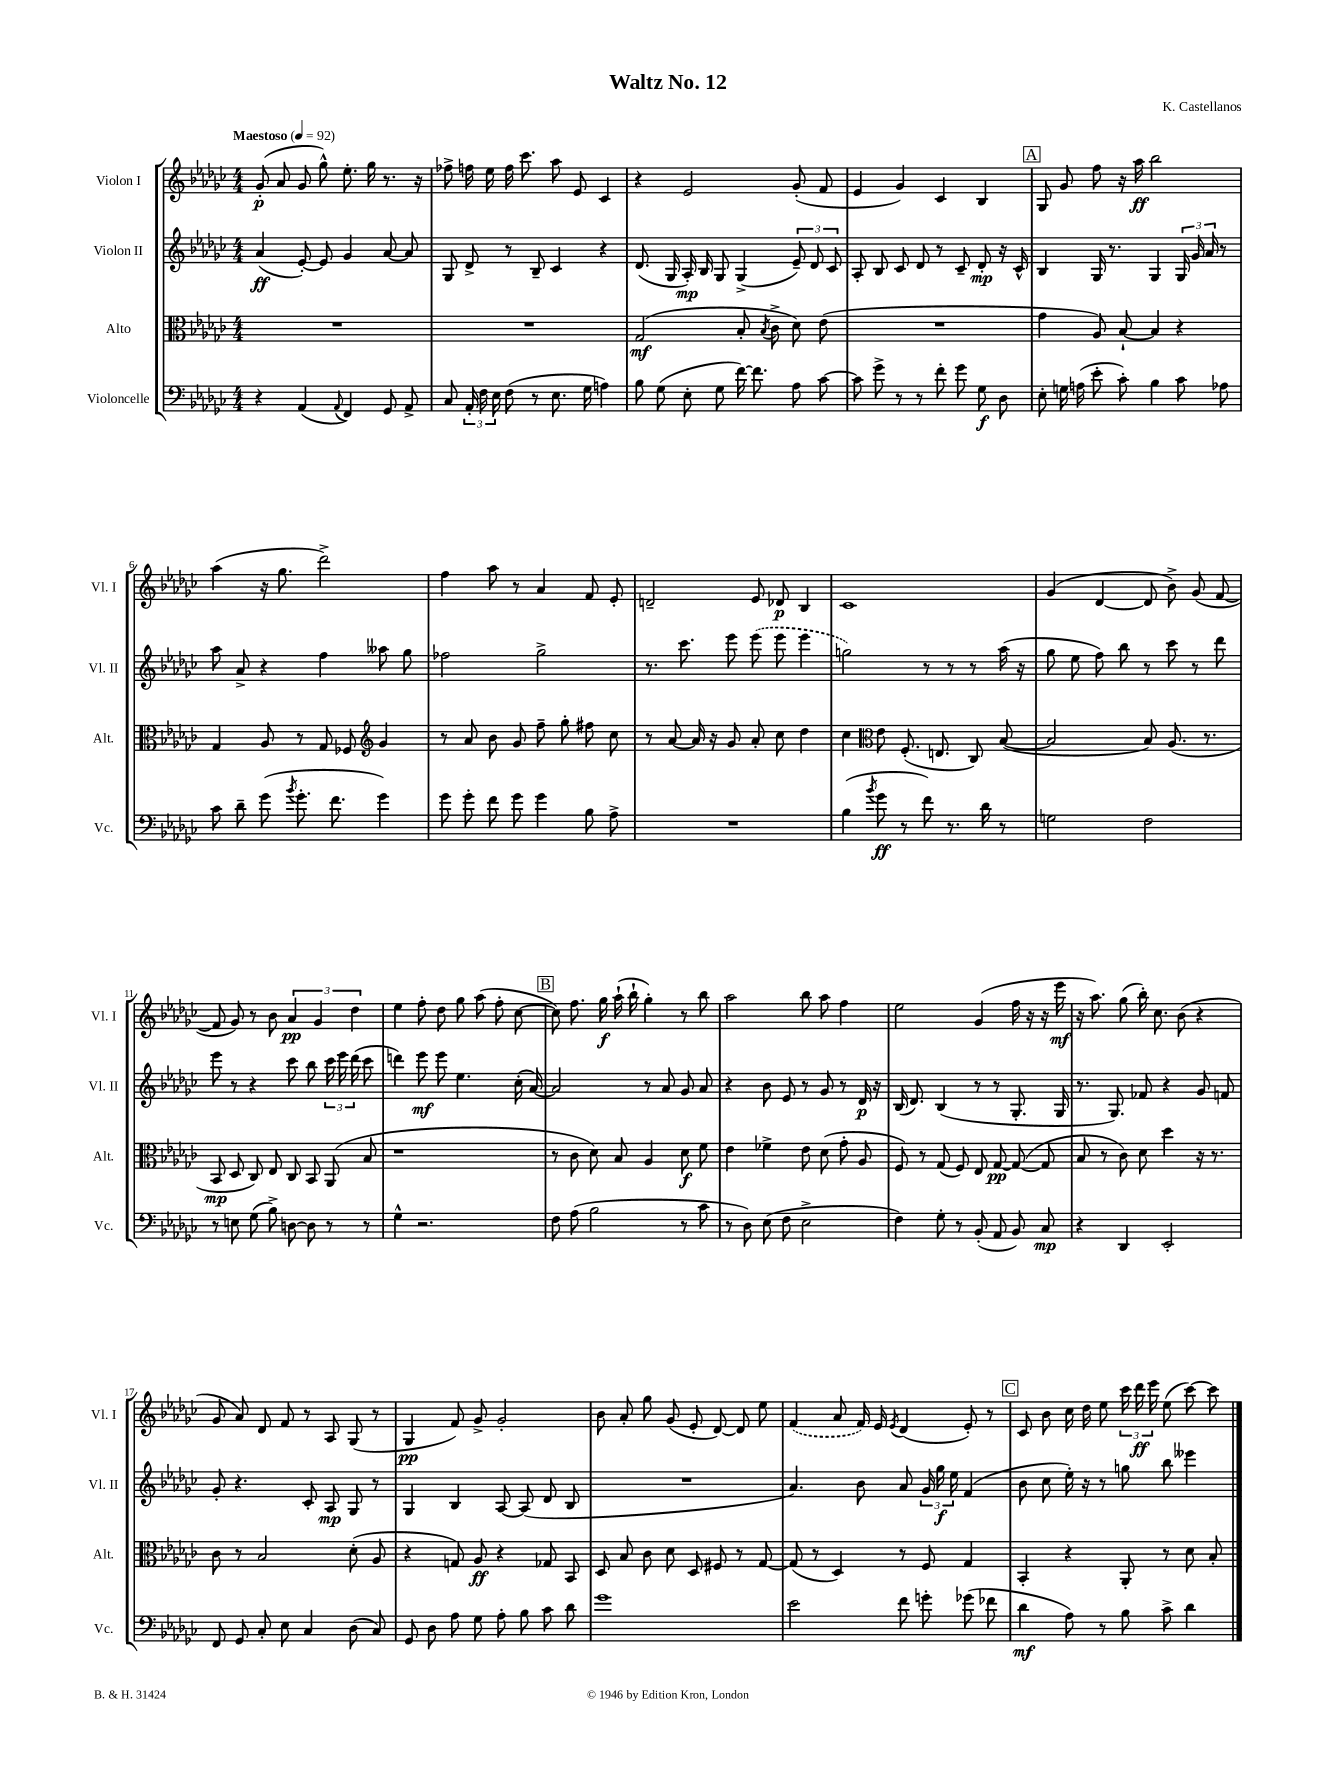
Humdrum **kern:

**kern	**kern	**kern	**kern
*staff4	*staff3	*staff2	*staff1
*clefF4	*clefC3	*clefG2	*clefG2
*k[b-e-a-d-g-c-]	*k[b-e-a-d-g-c-]	*k[b-e-a-d-g-c-]	*k[b-e-a-d-g-c-]
*M4/4	*M4/4	*M4/4	*M4/4
*MM92	*MM92	*MM92	*MM92
4r	1r	(4a-	(8g-'
.	.	.	8a-
(4AA-	.	[8e-')	8g-
.	.	8e-]	8gg-^^)
8qqAA-	.	.	.
4FF)	.	4g-	8.ee-'
.	.	.	16gg-
8GG-	.	[8a-	8.r
8AA-^	.	8a-]	.
.	.	.	16r
=	=	=	=
8C-	1r	8G-	8ff-^
24AA-'	.	8d-^	16ff
24F	.	.	.
.	.	.	16ee-
24E-	.	.	.
(8F	.	8r	16ff
.	.	.	8.ccc-
8r	.	8B-~	.
8.E-	.	4c-	8aa-
.	.	.	8e-
16G-	.	.	.
4A)	.	4r	4c-
=	=	=	=
8B-	(2G-	(8.d-	4r
(8G-	.	.	.
.	.	16G-	.
8E-'	.	16A-')	2e-
.	.	16B-	.
8G-	.	8G-	.
[16f)	8B-'	(4G-^	.
8.f]	.	.	.
.	8qB-	.	.
.	8c-^	.	.
8A-	8d-)	12e-~)	(8g-'
.	.	12d-	.
[8c-	(8e-	.	8f
.	.	12c-	.
=	=	=	=
8c-]	1r	8A-'	4e-
8g-^	.	8B-	.
8r	.	8c-	4g-)
8r	.	8d-	.
8f'	.	8r	4c-
8g-	.	8c-~	.
8G-	.	8d-'	4B-
8D-	.	16r	.
.	.	16c-^^	.
=	=	=	=
8E-'	4g-	4B-	8G-
16G	.	.	8g-
(16A	.	.	.
8e-'	8A-)	16G-	8ff
.	.	8.r	.
8c-')	[8B-`	.	16r
.	.	.	16aa-
4B-	4B-]	4G-	2bb-
8c-	4r	24G-	.
.	.	24g-	.
.	.	24a-	.
8A-	.	8r	.
=	=	=	=
8c-	4G-	8aa-	(4aa-
8d-~	.	8a-^	.
(8g-	8A-	4r	16r
.	.	.	8.gg-
8qb-	.	.	.
8.g-'	8r	.	.
.	8G-	4ff	2ddd-^)
8.f	.	.	.
.	8F-	.	.
*	*clefG2	*	*
4g-)	4g-	8aa--	.
.	.	8gg-	.
=	=	=	=
8g-	8r	2ff-	4ff
8g-'	8a-	.	.
8f	8b-	.	8aa-
8g-	8g-	.	8r
4g-	8ff~	2gg-^	4a-
.	8gg-'	.	.
8B-	8ff#	.	8f
8A-^	8cc-	.	8e-'
=	=	=	=
1r	8r	8.r	2d~
.	[8a-	.	.
.	.	8.ccc-	.
.	16a-]	.	.
.	16r	.	.
.	8g-	8eee-	.
.	8a-'	(8eee-	8e-
.	8cc-	8eee-	8d-
.	4dd-	4eee-	4B-
=	=	=	=
(4B-	4cc-	2gg)	1c-
*	*clefC3	*	*
8qb-	.	.	.
8g-	8e-	.	.
8r	(8.F'	.	.
8f)	.	8r	.
.	8.E	.	.
8.r	.	8r	.
.	8C-)	8r	.
16d-	.	.	.
8r	([8B-	(16aa-	.
.	.	16r	.
=	=	=	=
2G	2B-]	8gg-	(4g-
.	.	8ee-	.
.	.	8ff)	[4d-
.	.	8bb-	.
2F	8B-)	8r	8d-]
.	(8.A-	8ccc-	8b-^)
.	.	8r	(8g-
.	8.r	.	.
.	.	8ddd-	[8f
=	=	=	=
8r	8BB-	8eee-	8f]
8E	8D-	8r	8g-)
(8G-	8C-)	4r	8r
8B-^)	8E-	.	8b-
[8D	8C-	8ccc-	6a-
8D]	8BB-	8bb-	.
.	.	.	6g-
8r	(8AA-	24ccc-	.
.	.	24eee-	.
.	.	(24ddd-	6dd-
8r	8B-	8ccc-	.
=	=	=	=
4G-^^	1r	4ddd)	4ee-
2.r	.	8eee-	8ff'
.	.	8eee-	8dd-
.	.	4.ee-	8gg-
.	.	.	(8aa-
.	.	.	8ff'
.	.	(16cc-'	[8cc-
.	.	[16a-)	.
=	=	=	=
8F	8r	2a-]	8cc-])
(8A-	8c-	.	8.ff
2B-	8d-)	.	.
.	.	.	16gg-
.	8B-	.	(16aa-`
.	.	.	16bb-`
.	4A-	8r	4gg-')
.	.	8a-	.
8r	8d-	8g-	8r
8c-	8f	8a-	8bb-
=	=	=	=
8r	4e-	4r	2aa-
8D-)	.	.	.
(8E-	4f-^	8b-	.
8F	.	8e-	.
2E-^	8e-	8r	8bb-
.	(8d-	8g-	8aa-
.	8g-'	8r	4ff
.	8A-	16d-	.
.	.	16r	.
=	=	=	=
4F)	8F)	(16B-	2ee-
.	.	8.d-)	.
.	8r	.	.
8G-'	(8G-	(4B-	.
8r	8F)	.	.
(8BB-'	8E-	8r	(4g-
8AA-	[8G-	8r	.
8BB-)	(8G-_	8.G-'	16ff
.	.	.	16r
8C-	8G-]	.	16r
.	.	16G-	16eee-
=	=	=	=
4r	8B-	8.r	16r
.	.	.	8.aa-)
.	8r	.	.
.	.	8.G-)	.
4DD-	8c-)	.	(8gg-
.	8d-	8f-	16bb-')
.	.	.	8.cc-
2EE-'	4dd-	4r	.
.	.	.	(8b-
.	16r	8g-	4r
.	8.r	.	.
.	.	8f	.
=	=	=	=
8FF	8c-	8g-'	8g-
8GG-	8r	4.r	8a-)
8C-'	2B-	.	8d-
8E-	.	.	8f
4C-	.	8c-'	8r
.	.	8A-	8A-
(8D-	(8d-'	8G-	(8G-
8C-)	8A-	8r	8r
=	=	=	=
8GG-	4r	4G-	4G-
8D-	.	.	.
8A-	8G)	4B-	8f)
8G-	8A-	.	8g-^
8A-'	4r	[8A-	2g-'
8B-	.	(8A-]	.
8c-	8G-	8d-	.
8d-	8BB-	8B-	.
=	=	=	=
1g-	8D-	1r	8b-
.	8B-	.	8a-'
.	8c-	.	8gg-
.	8d-	.	(8g-
.	8D-	.	8e-'
.	8F#	.	[8d-)
.	8r	.	8d-]
.	[8G-	.	8ee-
=	=	=	=
2e-	(8G-]	4.a-)	(4f
.	8r	.	.
.	4D-)	.	8a-
.	.	8b-	16f)
.	.	.	16e-
.	.	.	8qe-
8f	8r	8a-	(4d-
8g'	8F	24g-	.
.	.	24gg-	.
.	.	24ee-	.
(8g-	4G-	(4f	8e-')
8f-	.	.	8r
=	=	=	=
4d-	4BB-'	8b-	8c-
.	.	8cc-	8b-
8A-)	4r	16ee-')	16cc-
.	.	16r	16dd-
8r	.	8r	8ee-
8B-	8AA-'	8gg	24ccc-
.	.	.	24ddd-
.	.	.	24eee-
8c-^	8r	8bb-	(8ee-
4d-	8d-	4eee--	[8ccc-)
.	8B-'	.	8ccc-]
==	==	==	==
*-	*-	*-	*-
